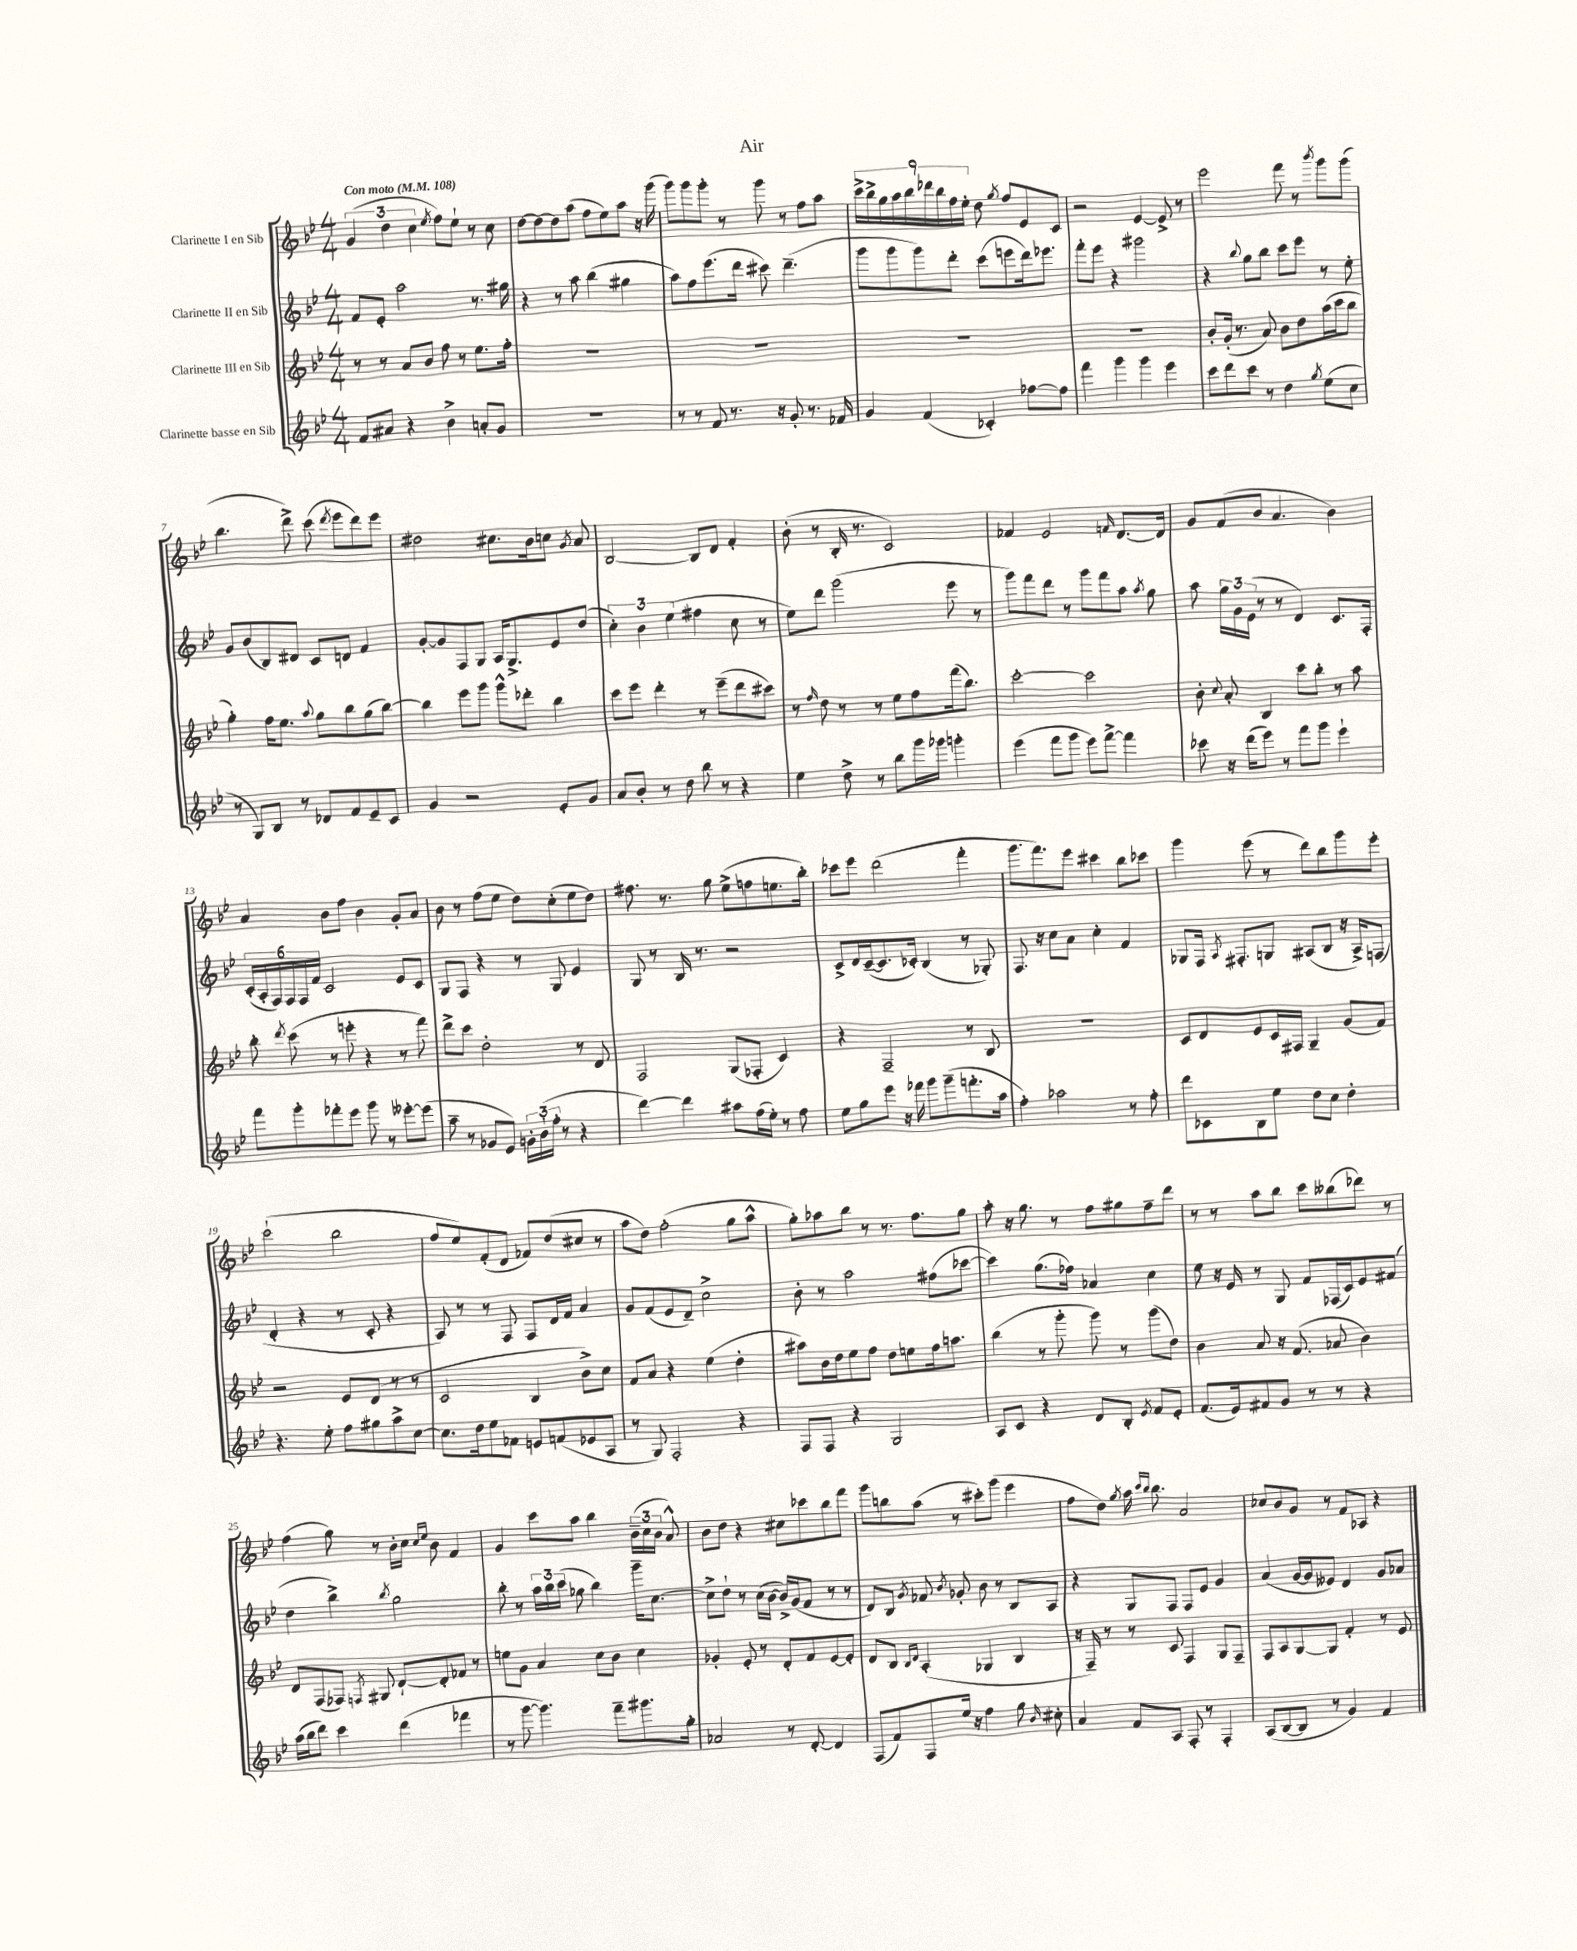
\header { title = "Air" }
<<
\new StaffGroup <<
\new Staff = "s0" \with { instrumentName = "Clarinette I en Sib" } {
    \clef treble \key bes \major \numericTimeSignature \time 4/4 \tempo "Con moto" 4 = 108
    \autoBeamOff \tuplet 3/2 { g'4( d''4 c''4 } \acciaccatura { ees''8 } f''8[) ees''8]-! r8 c''8 |
    d''8[~ d''8~ d''8 a''8]( f''8[ ees''8) a''8] r16 g'''16( |
    g'''8[) g'''8 g'''8]-. r8 g'''8 r8 f''8[ a''8] |
    \tuplet 9/8 { c'''16[-> bes''16-> g''16 a''16 bes''16 des'''16 bes''16 f''16 ees''16]-. } d''8 \acciaccatura { g''8 } f''8[ ees'8 c'8] |
    r2 ees'4~ ees'8-> r8 |
    ees'''2 f'''8 r8 \acciaccatura { bes'''8 } g'''8[ g'''8]( |
    bes''4. d'''8->) c'''8( \acciaccatura { d'''8 } ees'''8[ d'''8) ees'''8] |
    dis''2 cis''8.[ bes'16 c''8] \acciaccatura { g'8 } a'8 |
    bes2~ bes8[ d'8] f'4-. |
    bes'8-.( r8 bes16-. r8. c'2) |
    fes'4 ees'2 \grace { f'16 } d'8.[~ d'16] |
    g'8[ f'8( bes'8] a'4. bes'4) |
    a'4 bes'8[ f''8] bes'4 g'8[-. a'8] |
    bes'8 r8 f''8[( ees''8] d''8[) c''8-.( ees''8 d''8]) |
    fis''8. r8. g''8 ees''8[->( f''8 e''8. bes''16]-.) |
    ces'''8[ ees'''8] d'''2( f'''4-. |
    g'''8.[ f'''8.) ees'''8] cis'''4 bes''8[ ces'''8] |
    g'''4 ees'''8( r8 d'''8[) bes''8 g'''8 ees'''8]-. |
    c'''2-!( bes''2 |
    f''8[ ees''8) f'8-.( d'8] fes'8[) d''8( cis''8] r8 |
    a''8[ d''8]) f''2-.( g''8[ a''8]-^ |
    g''8[-.) aes''8 bes''8] r8 r8. f''8.[ g''8] |
    a''8-. r16 g''8. r8 f''8[ gis''8 f''8-- d'''8] |
    r8 r8 a''8[ bes''8] c'''8[ beses''8( des'''8]) r8 |
    f''4( g''8) r8 bes'16[-. c''16] \grace { c''16[ ees''16] } bes'8 f'4 |
    g'4 c'''8[ a''8] bes''4 \tuplet 3/2 { bes'16[--( c''16 bes'16] } a'8-^) |
    bes'8[ d''8] r4 cis''8[ ces'''8 bes''8 f'''8] |
    g'''8[ b''8 a''8]( r8 cis'''8[-.) g'''8]( ees'''4 |
    f''8[ d''8]) \acciaccatura { g''8 } a''16 \grace { c'''16[ bes''16] } bes''8. a'2 |
    ces''8[ bes'8 g'8] r8 f'8[ aes8] r4 \bar "|." |
}
\new Staff = "s1" \with { instrumentName = "Clarinette II en Sib" } {
    \clef treble \key bes \major \numericTimeSignature \time 4/4
    \autoBeamOff f'8[ ees'8]-. a''2 r8. gis''16 |
    r4 r8 a''8 bes''4( gis''4 |
    a''8[) f''8 ees'''8.( d'''16] cis'''8) d'''4.--( |
    g'''8[ g'''8 g'''8) d'''8]-. c'''8[( e'''8 d'''16) ees'''8.] |
    f'''8[-. ees'''8] r4 gis'''2 |
    r4 \appoggiatura { bes''8 } g''8[ bes''8] c'''8[ ees'''8] r8 ees''8-. |
    g'8[ bes'8( bes8) dis'8] c'8[ d'8] f'4 |
    g'8[~-. g'8 f8 g8] a16[ g8.-> ees'8 d''8]( |
    \tuplet 3/2 { c''4-.) bes'4 ees''4( } fis''4 c''8 r8 |
    ees''8[) d'''8] g'''2( ees'''8 r8 |
    g'''8[) f'''8 d'''8] r8 g'''8[ f'''8 a''8] \acciaccatura { a''8 } g''8 |
    a''8 \tuplet 3/2 { g''16[ g'16 ees'16]( } r8 r8 d'4) c'8.[ f16]-. |
    \tuplet 6/4 { c'16[-.( a16-. f16) f16 f16 f'16] } c'2 ees'8[ c'8] |
    g8[ f8] r4 r8 g8 ees'4 |
    g8 r8 bes16 r8. r2 |
    c'8[-> d'16 c'16~--( c'8. ces'16]-.) bes4( r8 ges8-.) |
    f8. r16 c''8[ a'8] c''4-. f'4 |
    ges8[ f16] \acciaccatura { a8 } fis8.[-. g8] ais8[( bes8] r16 ais16[->) f8]( |
    d'4-. r4 r8 c'8-. r4 |
    a8) r8 r8 f8 f8[ d'16 f'16] a'4 |
    g'8[ f'8( ees'8 d'8]--) c''2-> |
    bes'8-. r8 a''2 fis''8[( ces'''8]~ |
    ces'''4) g''8.[( fes''16]) aes'4 c''4 |
    ees''8 r16 ees'16 r8 g8 f'8[ fes16( c'16) ees'8 fis'8]( |
    d''4 bes''4->) \acciaccatura { bes''8 } g''2 |
    bes''8-. r8 \tuplet 3/2 { a''16[ bes''16 c'''16]( } ges''8 bes''4) g'''16[-- c''8.]~ |
    c''8[-> d''8]-! r8 c''16[( bes'16]~ bes'16[->) g'16( f'8] r8 r8 |
    d'8[) bes8] \acciaccatura { g'8 } fes'8 \acciaccatura { bes'8 } ges'8-. bes'8 r8 bes8[ a8] |
    r4 g8[ f8] f8[ ees'8] g'4 |
    a'4( g'16[~ g'16 eeses'8]) d'4 g'8[ aes'8] \bar "|." |
}
\new Staff = "s2" \with { instrumentName = "Clarinette III en Sib" } {
    \clef treble \key bes \major \numericTimeSignature \time 4/4
    \autoBeamOff r8 r8 a'8[ bes'8] f''8 r8 ees''8.[ f''16]-. |
    R1 |
    R1 |
    R1 |
    R1 |
    bes'8[-. g'16]-.( r8. a'8) bes'8[ d''8 a''16( c'''16 bes''8] |
    g''4-.) f''16[ ees''8.] \appoggiatura { a''8 } g''8[ bes''8 g''8( bes''8]~) |
    bes''4 ees'''8[ g'''8] g'''8[-^ des'''8]-. bes''4 |
    c'''8[ ees'''8] d'''4-. r8 ees'''8[--( d'''8 cis'''8]) |
    r8 \grace { f''16 } d''8 r8 r8 ees''8[ f''8 f'''16( bes''8.]) |
    c'''2~-. c'''2 |
    bes'8-. \appoggiatura { c''8 } a'8-. bes4 c'''8[ bes''8]-. r8 a''8 |
    bes''8-. \acciaccatura { d'''8 } c'''8( r8 e'''8-. r4 r8 f'''8) |
    d'''8[-> c'''8] d''2-. r8 d'8 |
    f2 g8[( fes8]-. c'4) |
    r4 f2-- r8 bes8 |
    R1 |
    c'8[ d'8 ees'8 c'16 fis16] g4-- g'8[( f'8]) |
    r2 ees'8[ d'8]( r8 r8 |
    c'2 bes4 bes'8[->) c''8] |
    f'8[ a'8] r4 ees''4( d''4-. |
    ais''8[) bes'16 d''16 ees''8 f''8] d''8[ e''8 f''16 a''8.] |
    bes''4( r8 g'''8-. g'''8) r8 g'''8[( d''8]) |
    bes'4 a'8 r16 f'8.( aes'8 bes'4) |
    d'8[ f8( fes8]) \acciaccatura { f8 } gis8 d'8[~-! d'8-. fes'8] r8 |
    e''8[ g'8] a'4 c''8[ bes'8] c''4 |
    ges'4-. ees'8-. r8 d'8[-. f'8 ees'8~ ees'8]-. |
    d'8[ bes8] \grace { bes16[ d'16] } a4-.( ges4 bes4 |
    r16 f16--) r8 r8 c'8 f4 g8[ f8]-- |
    f8[ a8 g8~ g8] f'4-. r8 ees'8 \bar "|." |
}
\new Staff = "s3" \with { instrumentName = "Clarinette basse en Sib" } {
    \clef treble \key bes \major \numericTimeSignature \time 4/4
    \autoBeamOff f'8[ ais'8] r4 bes'4-> a'8[-. g'8] |
    R1 |
    r8 r8 f'8 r8. r16 g'8-. r8. fes'16 |
    g'4 f'4( ces'4-.) fes''8[~ fes''8] |
    f'''4 g'''4 g'''4 ees'''4 |
    c'''8[ d'''8 c'''8] r8 d''4 \acciaccatura { g''8 } ees''8[( c''8] |
    r8 g8[) bes8] r8 des'8[ f'8 ees'8-- c'8] |
    g'4 r2 ees'8[-. g'8] |
    a'8[ bes'8]-. r8 d''8 bes''8 r8 r4 |
    ees''4 d''8-> r8 bes''8[ g'''16 ges'''16] g'''4-. |
    ees'''4( f'''8[ g'''8] ees'''8[) f'''8]~-> f'''4 |
    ces'''8 r16 d'''16[( ees'''8]) r8 f'''8[ g'''8] ees'''4-! |
    f'''8[ g'''8-. fes'''8-. ees'''8] g'''8 r8 eeses'''8[~-. eeses'''8]( |
    a''8-- r8 ges'8[ ees'8]) \tuplet 3/2 { g'16[-. bes'16-!( f''16]-. } r8 r4 |
    d'''4~) d'''4 ais''8[ f''16( ees''16]-.) r8 f''8 |
    ees''8[ g''8 ees'''8] r16 fes'''16 g'''8[ g'''8--( f'''8.-. a''16] |
    f''4-.) aes''2 r8 f''8-. |
    d'''8[ ces'8 bes8 ees''8] d''8[ c''8] d''4-. |
    r4. ees''8-. f''8[ gis''8 a''8-> c''8]~ |
    c''8.[ d''16 ees''8 fes'8] e'8[ f'8( ees'8 a8] |
    r8 g8) f2-. r4 |
    f8[ f8] r4 g2 |
    a8[ c'8] r4 d'8[ bes8]-. \acciaccatura { ees'8 } f'8[ ees'8]-. |
    f'8.[( ees'16) fis'8 g'8] r8 r8 r4 |
    a''16[( bes''16 d'''8]) c'''4 d'''4( fes'''4 |
    r8 g'''8~ g'''4.) f'''8[-- gis'''8. g''16]-. |
    aes'2 r8 d'8~-. d'4 |
    f8[( f'8) f8 ees''16] r16 f''4 g''8 \grace { bes'16 } cis''8-. |
    a'4 f'8[ a8] f8-. r8 f4-. |
    a8[( bes8~ bes8] r8 g'4) f'4 \bar "|." |
}
>>
>>
